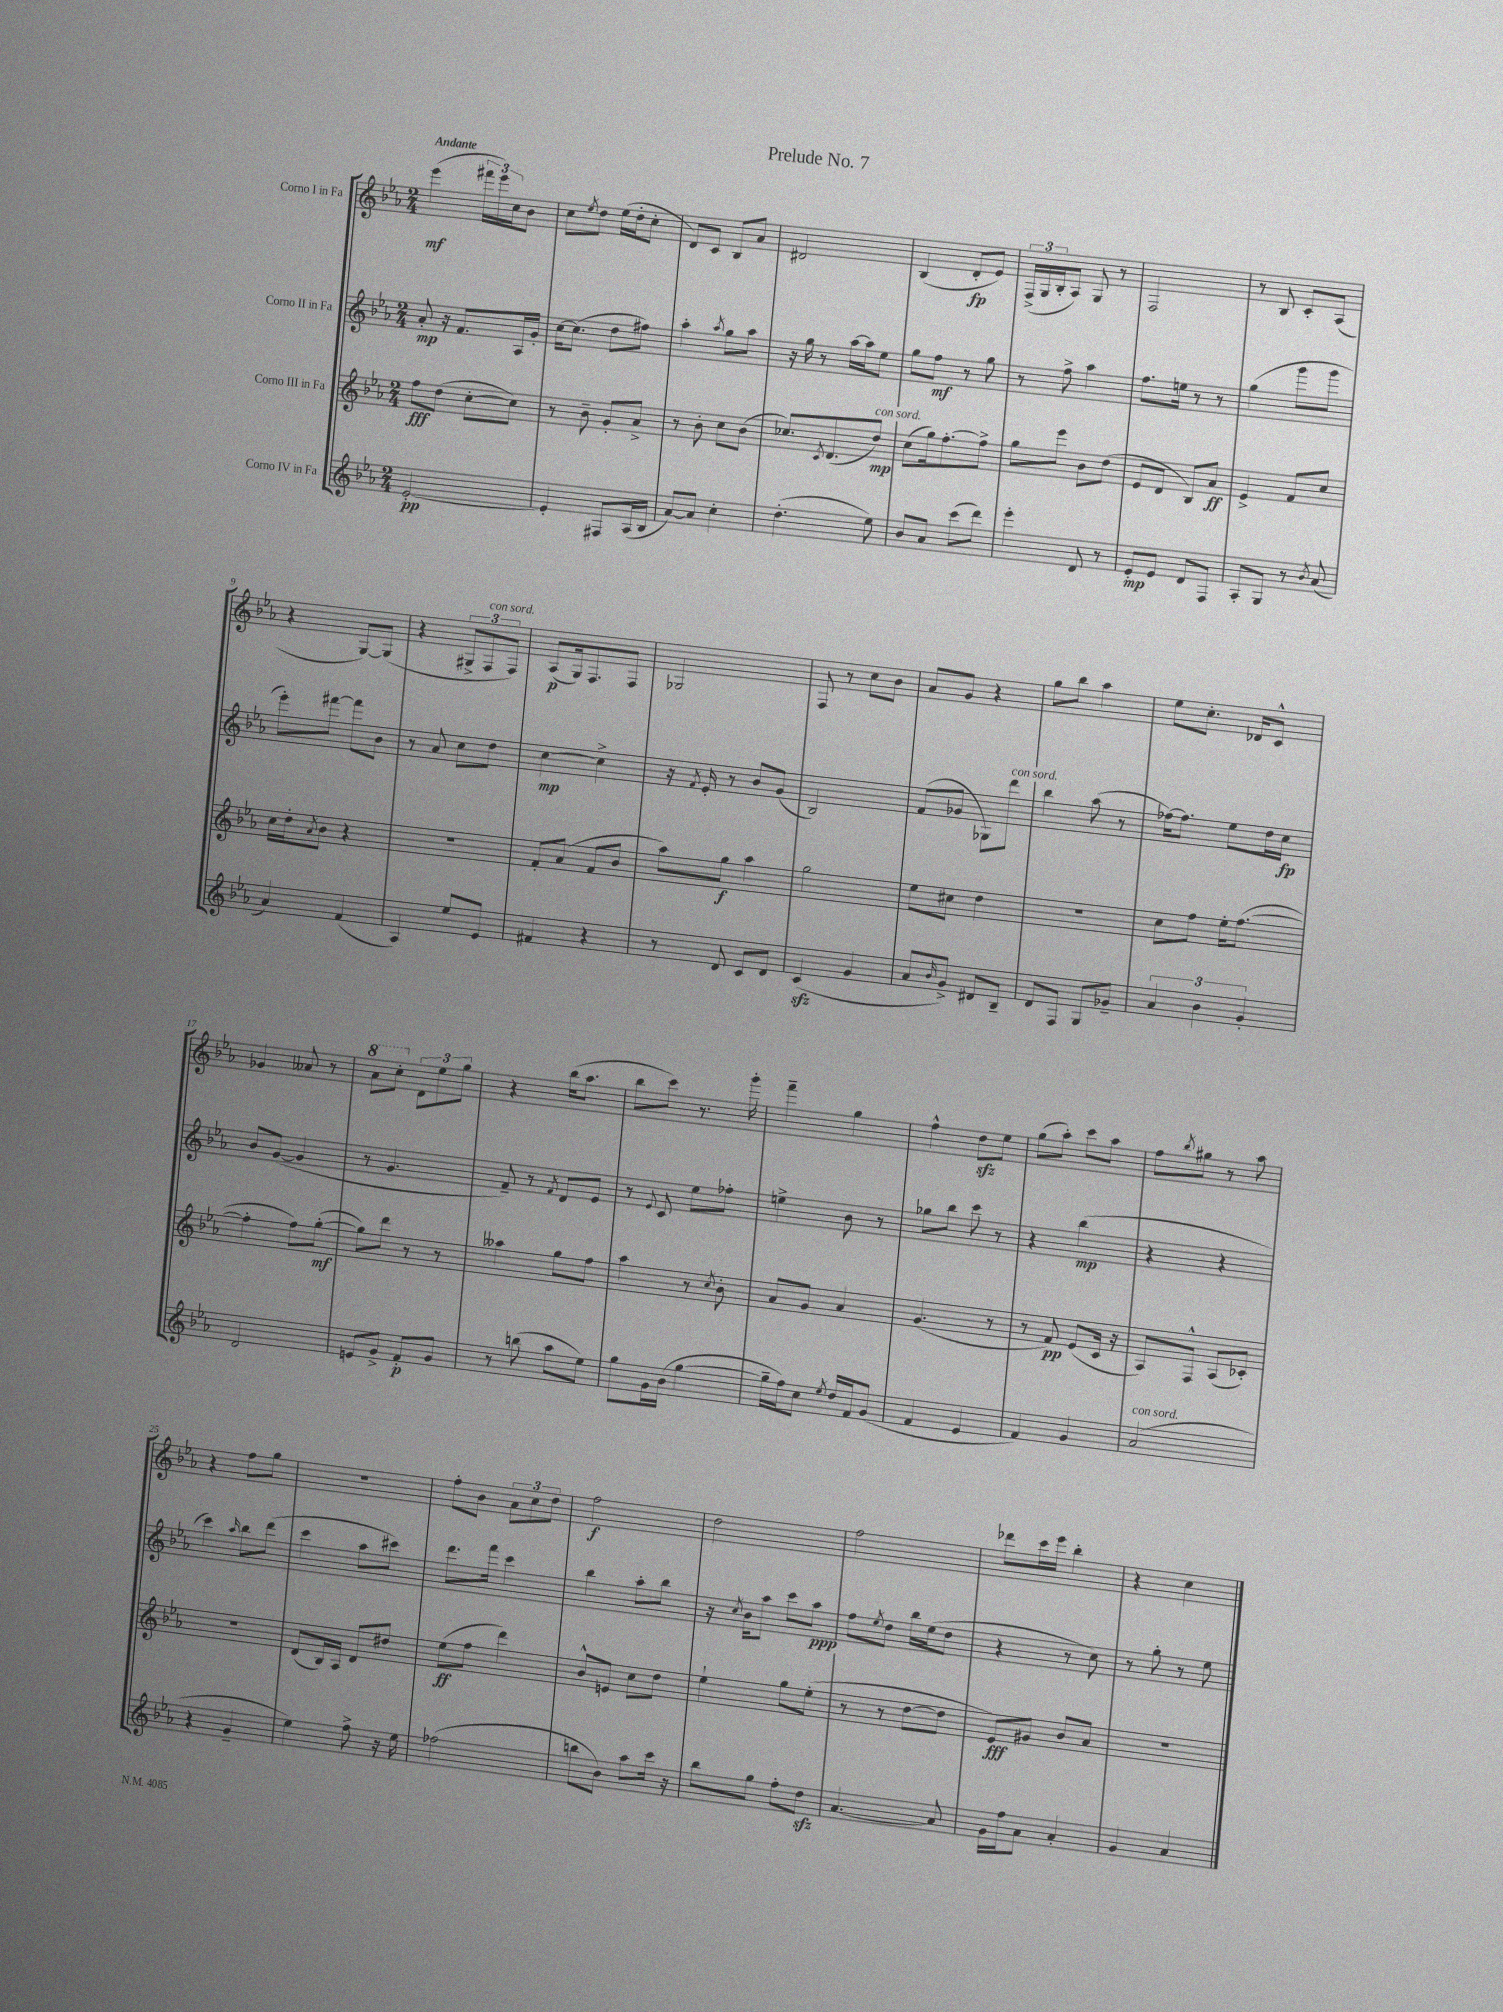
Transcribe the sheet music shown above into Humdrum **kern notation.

**kern	**kern	**kern	**kern
*staff4	*staff3	*staff2	*staff1
*clefG2	*clefG2	*clefG2	*clefG2
*k[b-e-a-]	*k[b-e-a-]	*k[b-e-a-]	*k[b-e-a-]
*M2/4	*M2/4	*M2/4	*M2/4
[2e-'/	8ff\L	8a-'/	(4eee-\
.	(8dd\J	16r	.
.	.	8.f/L	.
.	[8cc'\L	.	24fff#\LL
.	.	.	24eee-\)
.	.	.	24cc\J
.	8cc\]J)	16A-/L	8b-\J
.	.	16g'/JJ	.
=	=	=	=
4e-'/]	8r	[16cc\LK	8cc\L
.	.	(8.cc\]J	.
.	.	.	8qee-/
.	8b-~\	.	8dd\J
8F#/L	8g'/L	8dd\L	(16ee-\LL
.	.	.	16dd'\J
(16A-/L	8a-^/J	8ff#\J)	8cc'\J
16B-/JJ	.	.	.
=	=	=	=
[8a-/L)	8r	4aa-'\	8d/L)
8a-/]J	8b-'\	.	8c/J
.	.	8qaa-/	.
4cc'\	8cc\L	8gg\L	8B-/L
.	(8b-\J	8aa-\J	8a-/J
=	=	=	=
(4.dd'\	8.cc-/L)	16r	2d#/
.	.	16gg\	.
.	.	8r	.
.	8qc/	.	.
.	(8.d/	.	.
.	.	[16aa-\LL	.
.	.	16aa-\]J	.
8ee-\)	8dd/J)	8ee-\J	.
=	=	=	=
8b-/L	(8cc\L	8gg\L	(4B-/
8a-/J	16gg\k)	8ff\J	.
.	[8.ff'\	.	.
(8ccc\L	.	8r	8d'/L
8ddd\J)	8ff^\]J	8gg\	8e-/J)
=	=	=	=
4eee-'\	8gg\L	8r	(24F^/LL
.	.	.	24G/
.	.	.	24B-'/J
.	8eee-\J	8ff^\	8A-/J)
8d/	8b-\L	4aa-\	8G/
8r	(8dd\J	.	8r
=	=	=	=
8e-'/L	8e-/L	8.ff\L	2F/
8e-/J	8d/J	.	.
.	.	16ee\Jk	.
8d/L	8B-/L)	8r	.
8F/J	8a-/J	8r	.
=	=	=	=
8A-'/L	4e-^/	(4gg\	8r
8G/J	.	.	8B-/
8r	8f/L	8ggg\L	8c'/L
8qb-/	.	.	.
(8a-/	8cc/J	8ggg\J	(8A-/J
=	=	=	=
4a-/)	16cc\LL	8eee-'\L)	4r
.	16dd'\J	.	.
.	8qa-/	.	.
.	8b-\J	[8fff#\J	.
(4f/	4r	8fff#\]L	[8G/L)
.	.	8b-\J	(8G/]J
=	=	=	=
4A-/)	2r	8r	4r
.	.	8a-/	.
8ee-/L	.	8cc\L	12G#^/L
.	.	.	12F/
8e-/J	.	8dd\J	.
.	.	.	12F/J)
=	=	=	=
4f#/	8f'/L	[4cc\	(8A-/L
.	(8a-/J	.	16G/k)
.	.	.	8.F/
4r	8f/L	4cc^\]	.
.	8b-/J	.	8F/J
=	=	=	=
8r	8aa-\L)	16r	2G-/
.	.	8qf/	.
.	.	16e-'/	.
8d/	8gg\J	8r	.
8c/L	4aa-\	8b-/L	.
8d/J	.	(8g/J	.
=	=	=	=
(4c/	2gg\	2B-/)	8F/
.	.	.	8r
4g/	.	.	8cc\L
.	.	.	8b-\J
=	=	=	=
8a-/L	8ee-\L	(8f/L	8a-/L
16qqb-/	.	.	.
8g^/J)	8cc#\J	8g-/J	8g/J
8d#/L	4dd\	8G-\L)	4r
8B-~/J	.	8ddd\J	.
=	=	=	=
8d/L	2r	4bb-\	8gg\L
8F/J	.	.	8bb-\J
8G/L	.	(8aa-\	4aa-\
8g-~/J	.	8r	.
=	=	=	=
6a-/	8cc\L	[16ff-\LK)	8ee-\L
.	.	8.ff-\]J	.
.	8ff\J	.	8.cc'\J
6b-\	.	.	.
.	16ee-'\LK	8ee-\L	.
.	([8.ff\J	.	16d-/LK
6g'/	.	.	.
.	.	16dd\L	8c^^/J
.	.	16cc\JJ	.
=	=	=	=
2d/	4ff'\]	8b-/L	4g-/
.	.	([8g/J	.
.	8ff\L)	4g/]	8a--/
.	([8gg'\J	.	8r
=	=	=	=
8e/L	8gg\]L)	8r	8aa-\L
8g^/J	8ddd\J	4.g/	8ccc'\J
8f'/L	8r	.	12d\L
.	.	.	12ee-\
8g/J	8r	.	.
.	.	.	12gg\J
=	=	=	=
8r	4aa--\	8f~/)	4r
(8bb\	.	8r	.
.	.	8qf/	.
8aa-\L	8gg\L	8d/L	(16bb-\LK
.	.	.	8.aa-\J
8ee-\J)	8ff\J	8e-/J	.
=	=	=	=
8gg\L	4aa-\	8r	8bb-\L
.	.	8qqe-/	.
16g\L	.	8c/	8ccc\J)
(16b-\JJ	.	.	.
[4gg\	8r	8ee-\L	8.r
.	8qcc/	.	.
.	8b-'\	8ff-'\J	.
.	.	.	16ggg'\
=	=	=	=
16gg~\]LL	8a-/L	4ee^\	4fff~\
16ff\J)	.	.	.
8cc\J	8g/J	.	.
8qee-/	.	.	.
16dd/LL	4a-/	8b-\	4gg\
16f/J	.	.	.
(8g/J	.	8r	.
=	=	=	=
4f/	(4.g/	8gg-\L	4ff^^\
.	.	8bb-\J	.
4e-/	.	8ccc\	8dd\L
.	8r	8r	8ee-\J
=	=	=	=
4f/)	8r	4r	(8gg\L
.	8f/)	.	8aa-'\J)
4g/	(8e-/L	(4bb-\	8ccc\L
.	16c/Jk	.	8aa-\J
.	16r	.	.
=	=	=	=
(2a-/	8A-/L)	4r	8ff\L
.	.	.	8qbb-/
.	8F^^/J	.	8gg#\J
.	(8A-/L	4r	8r
.	8c-'/J)	.	8aa-\
=	=	=	=
4r	2r	4ccc\)	4r
.	.	16qqaa-/	.
4g~/	.	8bb-\L	8ff\L
.	.	(8ddd\J	8gg\J
=	=	=	=
4ee-\)	(8d/L	4ccc\	2r
.	16B-/L)	.	.
.	16A-/JJ	.	.
8ff^\	8d/L	8aa-\L	.
16r	8dd#/J	8ccc#\J)	.
16ee-\	.	.	.
=	=	=	=
(2ff-\	(8ee-\L	8.ddd\L	8ff'\L
.	8ff\J	.	8b-\J
.	.	16fff\Jk	.
.	4ddd\)	4ccc\	12a-\L
.	.	.	12cc\
.	.	.	12dd\J
=	=	=	=
8bb\L	8b-^^/L	4bb-\	2ff\
8b-\J)	8e/J	.	.
8aa-\L	8cc\L	8aa-'\L	.
16ccc\Jk	8dd\J	8bb-\J	.
16r	.	.	.
=	=	=	=
8bb-\L	4ee-`\	16r	2dd\
.	.	8qcc/	.
.	.	16b-\LK	.
8gg\J	.	8aa-\J	.
8ff'\L	8gg\L	8ccc\L	.
8dd\J	(8ee-'\J	8aa-\J	.
=	=	=	=
[4.a-/	8r	8ff\L	2ff\
.	.	8qee-/	.
.	8r	8dd\J	.
.	[8dd\L	16bb-\LL	.
.	.	(16ee-\J	.
8a-/]	8dd\]J	8dd\J	.
=	=	=	=
16g\LL	8e-/L)	4r	8ddd-\L
16ff\J	.	.	.
8a-\J	8g#/J	.	16ccc\L
.	.	.	16eee-\JJ
4a-'/	8b-/L	8r	4bb-'\
.	8a-/J	8cc\)	.
=	=	=	=
4g/	2r	8r	4r
.	.	8gg'\	.
4a-/	.	8r	4cc\
.	.	8ee-\	.
==	==	==	==
*-	*-	*-	*-
